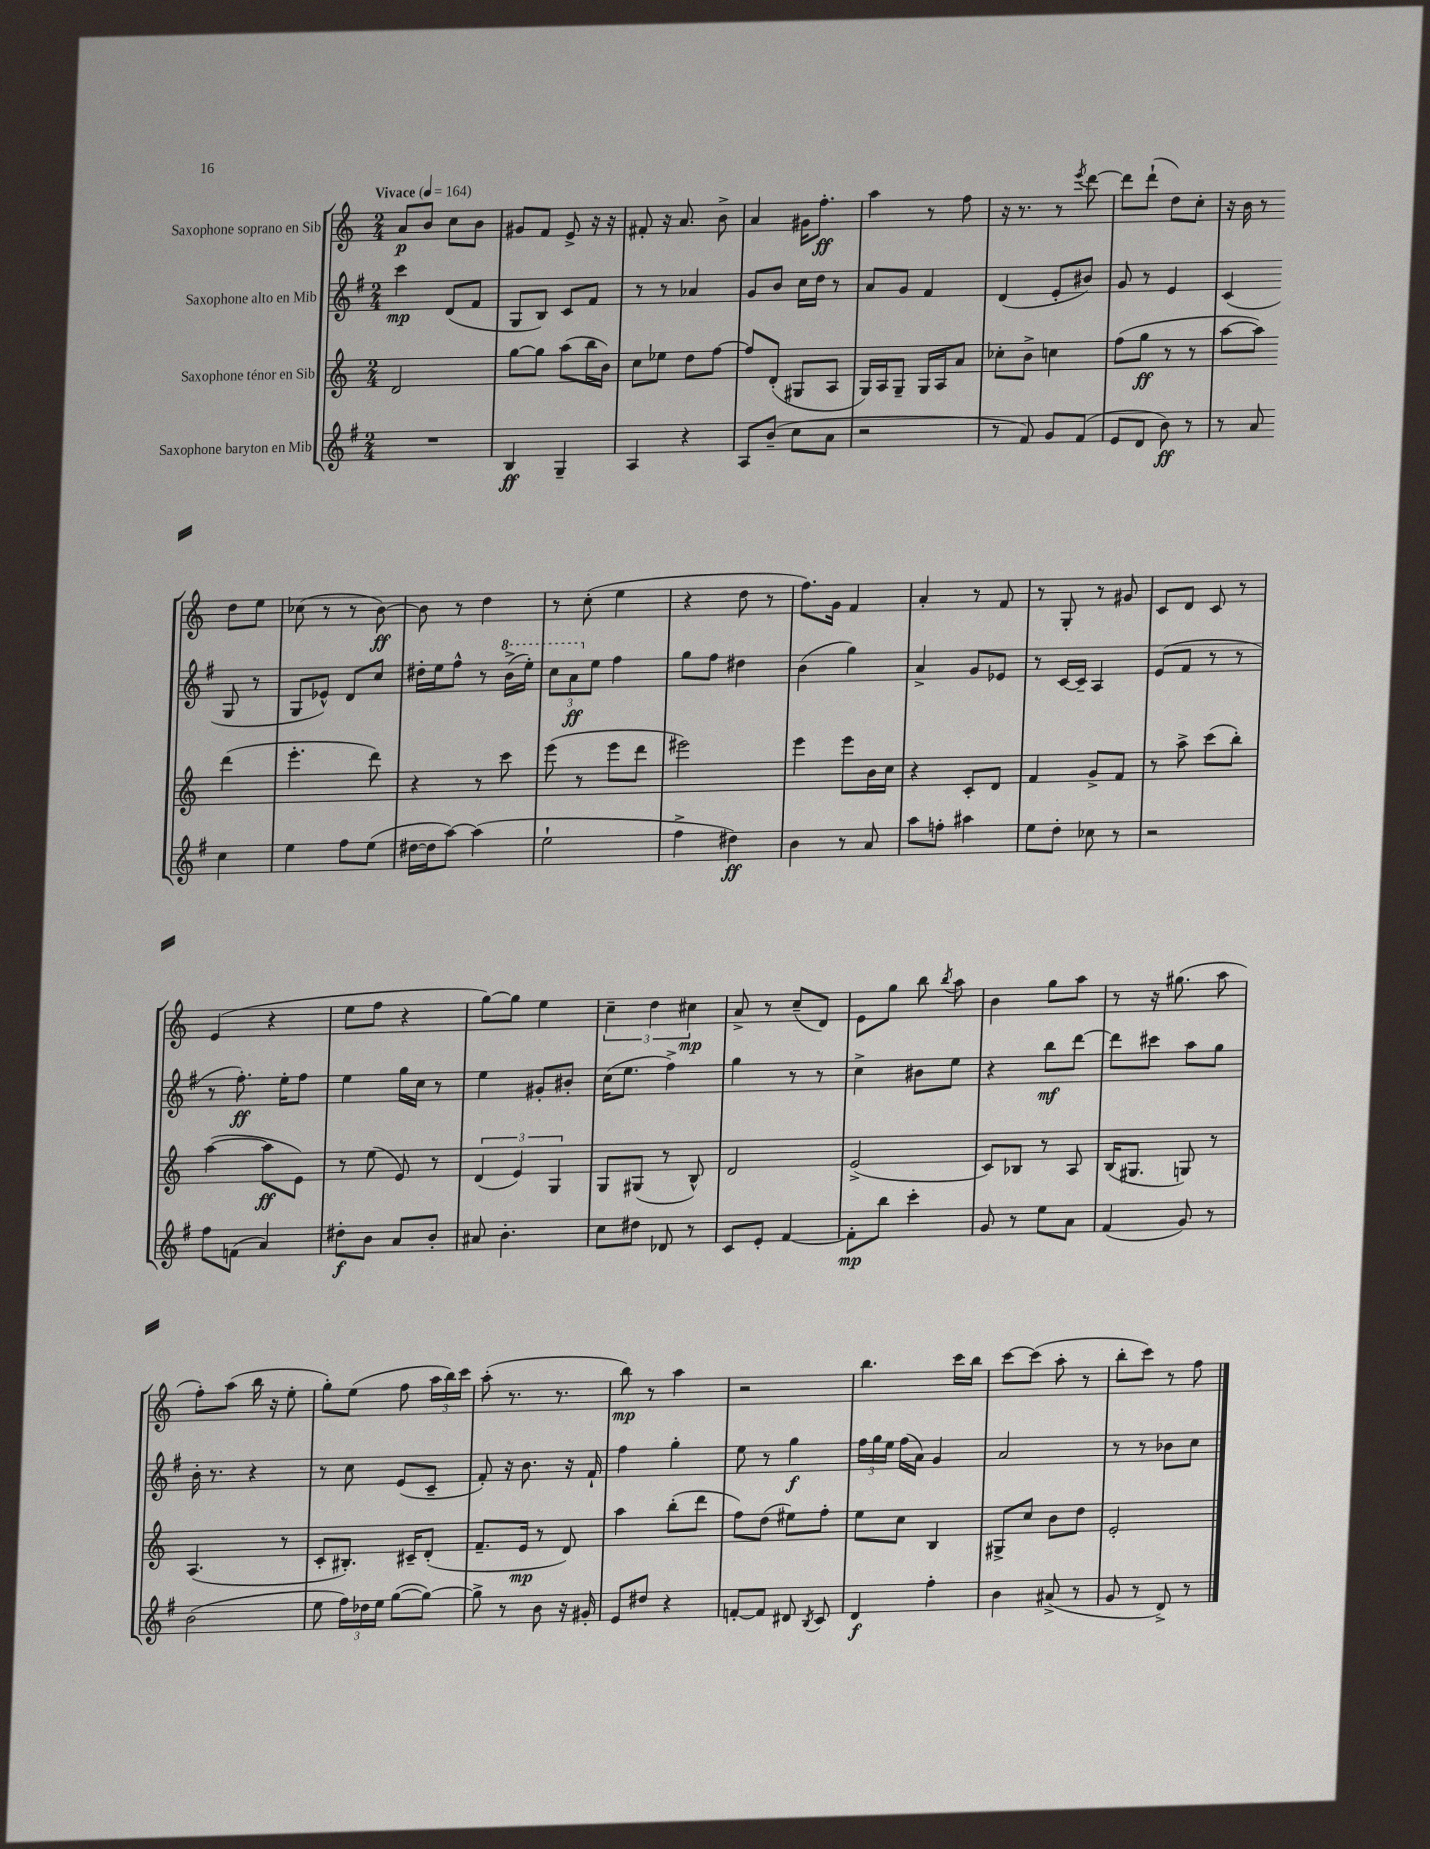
<<
\new StaffGroup <<
\new Staff = "s0" \with { instrumentName = "Saxophone soprano en Sib" } {
    \clef treble \key c \major \numericTimeSignature \time 2/4 \tempo "Vivace" 4 = 164
    \autoBeamOff a'8[\p b'8] c''8[ b'8] |
    gis'8[ f'8] e'8-> r16 r16 |
    fis'8-. r16 a'8. b'8-> |
    a'4 gis'16[ f''8.]-.\ff |
    a''4 r8 f''8 |
    r16 r8. r8 \acciaccatura { e'''8 } d'''8~ |
    d'''8[ d'''8]-!( d''8[) c''8]-. |
    r16 b'16 r8 d''8[ e''8] |
    ces''8( r8 r8 b'8~\ff) |
    b'8 r8 d''4 |
    r8 c''8-.( e''4 |
    r4 d''8 r8 |
    f''8.[) g'16] f'4 |
    a'4-. r8 f'8 |
    r8 g8-. r8 gis'8 |
    c'8[ d'8] c'8 r8 |
    e'4( r4 |
    e''8[ f''8] r4 |
    g''8[~) g''8] e''4 |
    \tuplet 3/2 { c''4-- d''4 cis''4\mp } |
    a'8-> r8 c''8[--( d'8]) |
    e'8[ g''8] b''8 \acciaccatura { b''8 } a''8 |
    b'4 g''8[ a''8] |
    r8 r16 gis''8.( a''8 |
    f''8[-.) a''8]( b''16 r16 e''8-. |
    g''8[-.) e''8]( f''8 \tuplet 3/2 { a''16[ b''16) c'''16] } |
    a''8-.( r8. r8. |
    b''8\mp) r8 a''4 |
    r2 |
    b''4. c'''16[ b''16] |
    c'''8[~ c'''8]( a''8-. r8 |
    b''8[-. c'''8]) r8 f''8 \bar "|." |
}
\new Staff = "s1" \with { instrumentName = "Saxophone alto en Mib" } {
    \clef treble \key g \major \numericTimeSignature \time 2/4
    \autoBeamOff c'''4\mp d'8[( fis'8] |
    g8[ b8]) c'8[ fis'8] |
    r8 r8 aes'4 |
    g'8[ b'8] c''16[ d''16] r8 |
    a'8[ g'8] fis'4 |
    d'4( e'8[-. bis'8]) |
    g'8 r8 e'4 |
    c'4( g8 r8 |
    g8[ ees'8]-^) d'8[ c''8] |
    dis''16[-. e''16 fis''8]-^ r8 \ottava #1 b''16[->( e'''16]-.) |
    \tuplet 3/2 { c'''8[ a''8\ff \ottava #0 e''8] } fis''4 |
    g''8[ fis''8] dis''4 |
    b'4( g''4) |
    a'4-> g'8[ ees'8] |
    r8 c'16[~ c'16]-- a4 |
    e'8[( fis'8] r8 r8 |
    r8 fis''8.-.\ff) e''16[-. fis''8] |
    e''4 g''16[ c''16] r8 |
    e''4 gis'8[-. bis'8]-. |
    c''16[( e''8.] fis''4->) |
    g''4 r8 r8 |
    c''4-> bis'8[ e''8] |
    r4 b''8[\mf d'''8]~ |
    d'''8[ cis'''8] a''8[ g''8] |
    b'16-. r8. r4 |
    r8 c''8 e'8[( c'8]-- |
    fis'8-.) r16 b'8. r16 fis'16-! |
    fis''4 g''4-. |
    e''8 r8 g''4\f |
    \tuplet 3/2 { fis''16[ g''16 e''16] } fis''16[( a'16]) g'4 |
    a'2 |
    r8 r8 bes'8[ c''8] \bar "|." |
}
\new Staff = "s2" \with { instrumentName = "Saxophone ténor en Sib" } {
    \clef treble \key c \major \numericTimeSignature \time 2/4
    \autoBeamOff d'2 |
    g''8[~ g''8] a''8[( b''16 b'16]) |
    c''8[ ees''8] d''8[ f''8]~ |
    f''8[ d'8]-.( gis8[ a8] |
    g16[) a16 g8]-- g16[ a16 a'8] |
    ces''8[-. b'8]-> c''4 |
    f''8[( g''8]\ff r8 r8 |
    a''8[~ a''8]) d'''4( |
    e'''4.-. d'''8) |
    r4 r8 c'''8 |
    e'''8( r8 e'''8[ d'''8] |
    eis'''2) |
    e'''4 e'''8[ b'16 c''16] |
    r4 c'8[-. d'8] |
    f'4 g'8[-> f'8] |
    r8 a''8-> c'''8[( b''8]-.) |
    a''4~( a''8[\ff e'8]) |
    r8 e''8( e'8) r8 |
    \tuplet 3/2 { d'4( e'4) g4 } |
    g8[ gis8]( r8 b8-^) |
    d'2 |
    e'2->( |
    c'8[) bes8] r8 a8 |
    b16[( gis8.] g8) r8 |
    a4.( r8 |
    c'8[-. bis8.]-.) cis'16[-- d'8]-.( |
    f'8.[-- e'16]\mp r8 d'8) |
    a''4 b''8[-.( d'''8] |
    f''8[) d''8]( eis''8[) f''8]-. |
    e''8[ c''8] b4 |
    gis8[-> c''8] b'8[ d''8] |
    e'2-. \bar "|." |
}
\new Staff = "s3" \with { instrumentName = "Saxophone baryton en Mib" } {
    \clef treble \key g \major \numericTimeSignature \time 2/4
    \autoBeamOff R2 |
    b4\ff g4-- |
    a4 r4 |
    a8[ b'8]--( c''8[ a'8] |
    r2 |
    r8 fis'8) g'8[ fis'8]( |
    e'8[ d'8] b'8\ff) r8 |
    r8 a'8 c''4 |
    e''4 fis''8[ e''8]( |
    dis''16[~ dis''16 a''8]~) a''4( |
    e''2-! |
    fis''4-> dis''4\ff) |
    b'4 r8 a'8 |
    a''8[ f''8]-. ais''4 |
    e''8[ d''8]-. ces''8 r8 |
    r2 |
    fis''8[ f'8]( a'4) |
    dis''8[-.\f b'8] a'8[ b'8]-. |
    ais'8 b'4.-. |
    c''8[ dis''8] des'8 r8 |
    c'8[ e'8]-. fis'4~ |
    fis'8[-.\mp b''8] c'''4-. |
    g'8 r8 e''8[ a'8] |
    fis'4( g'8) r8 |
    b'2( |
    e''8 \tuplet 3/2 { fis''16[) des''16 e''16] } g''8[~( g''8]~) |
    g''8-> r8 b'8 r16 gis'16-. |
    e'8[ dis''8] r4 |
    f'8[~-. f'8] dis'8 \acciaccatura { b8 } c'8 |
    d'4\f fis''4-. |
    b'4 ais'8->( r8 |
    g'8 r8 d'8->) r8 \bar "|." |
}
>>
>>
\layout { \context { \Score \remove "Bar_number_engraver" } }
